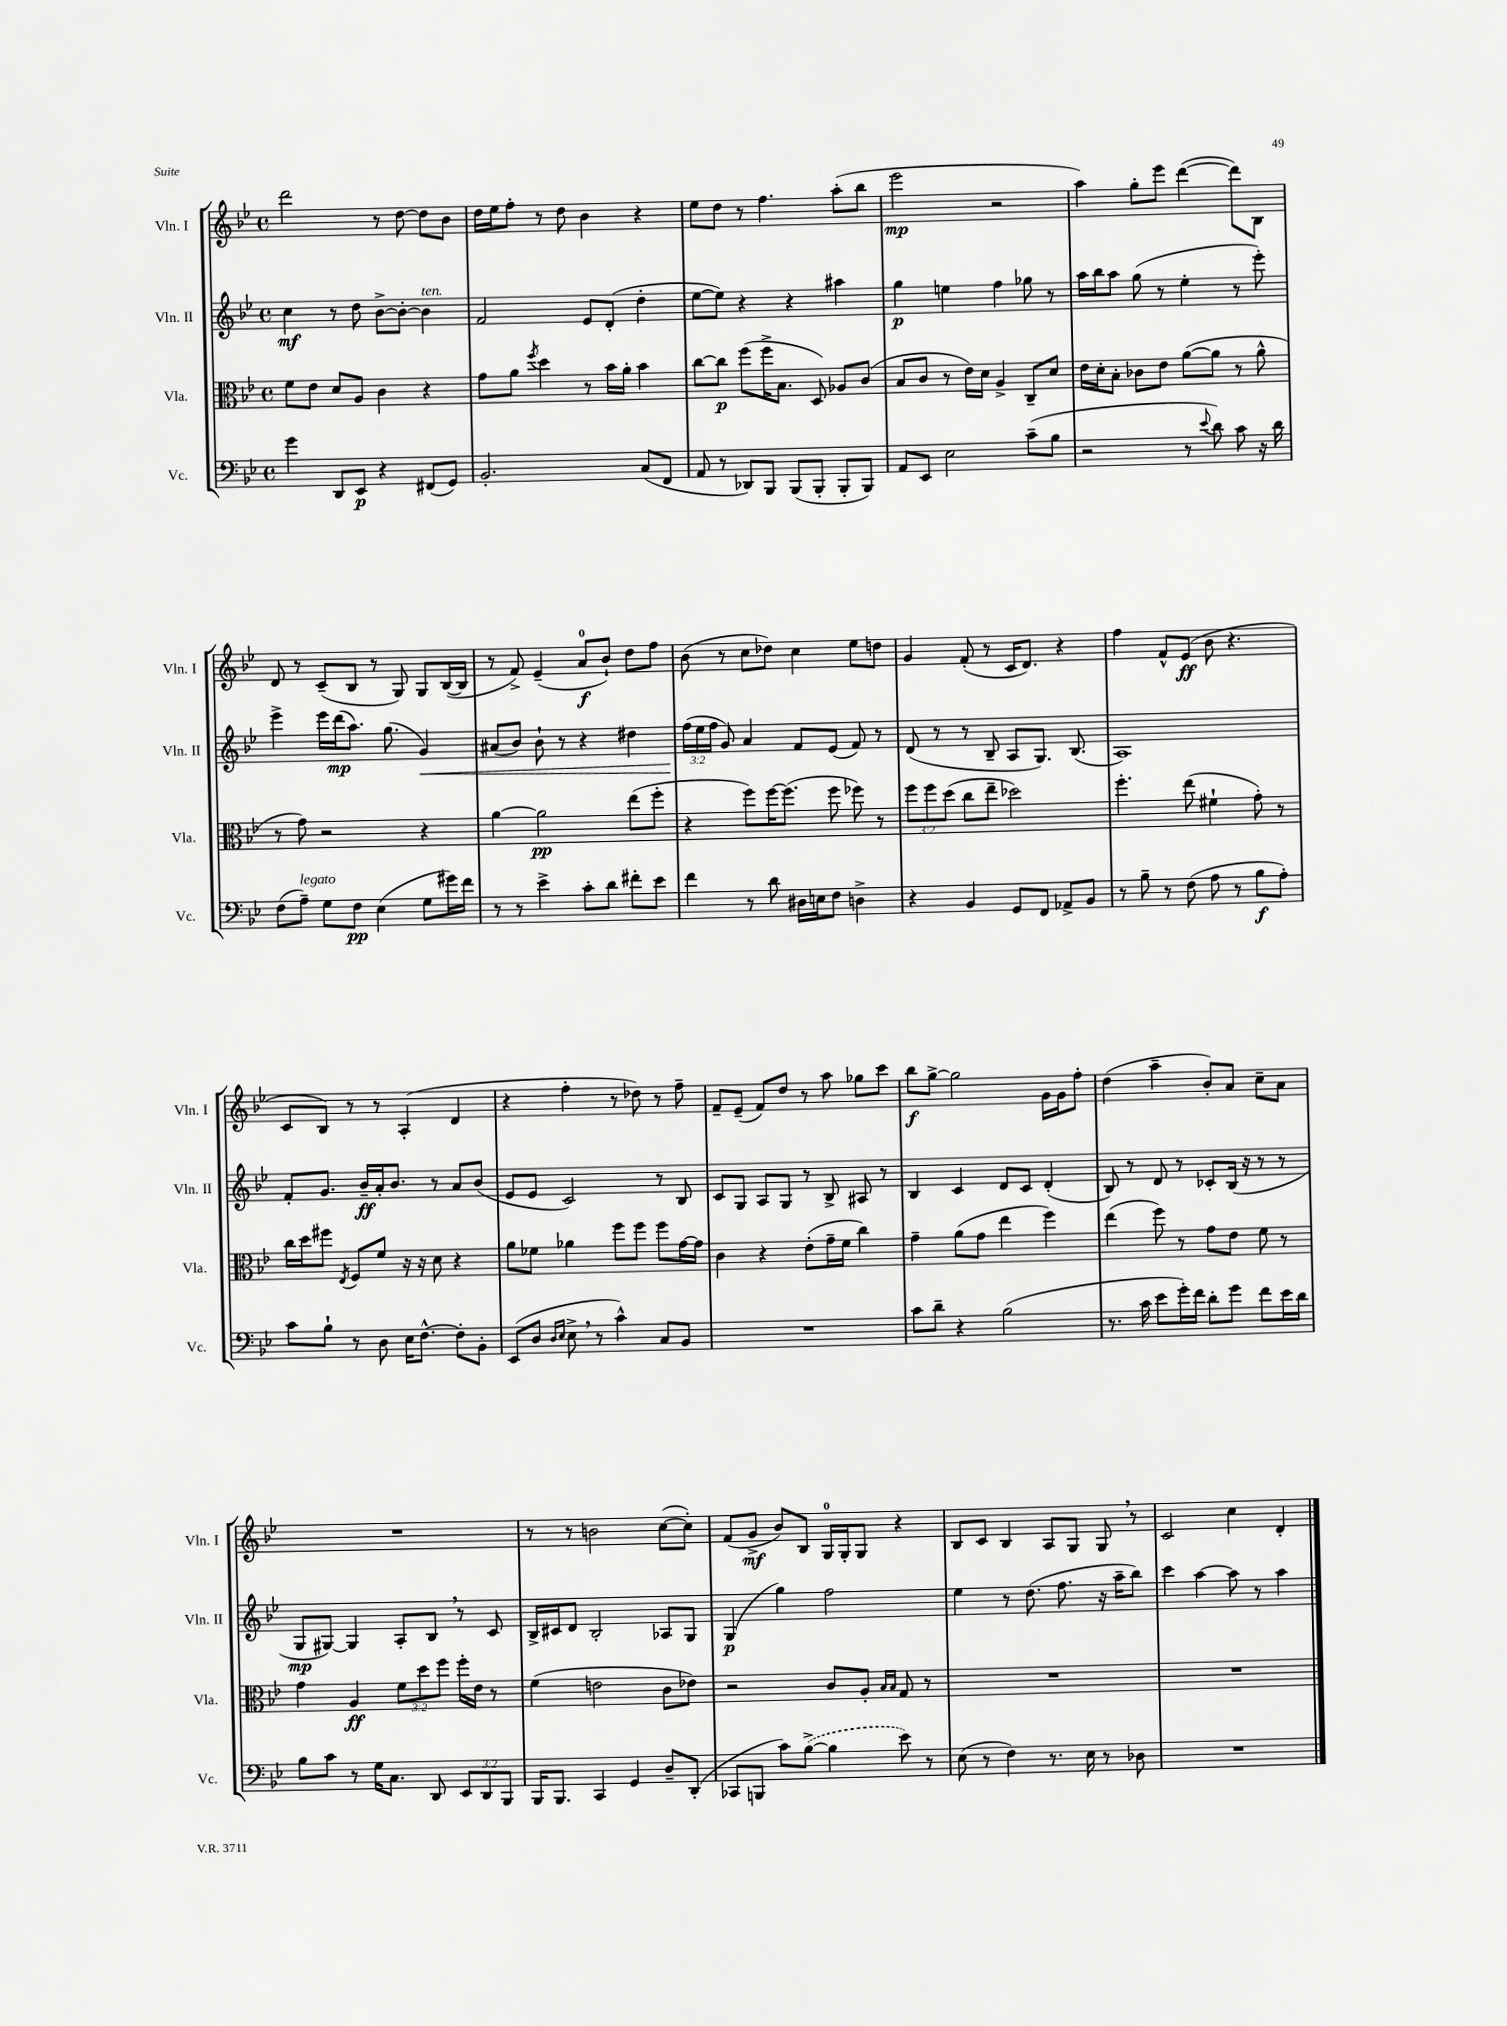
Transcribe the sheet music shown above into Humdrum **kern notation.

**kern	**kern	**kern	**kern
*staff4	*staff3	*staff2	*staff1
*clefF4	*clefC3	*clefG2	*clefG2
*k[b-e-]	*k[b-e-]	*k[b-e-]	*k[b-e-]
*M4/4	*M4/4	*M4/4	*M4/4
*met(c)	*met(c)	*met(c)	*met(c)
4g	8f	4cc	2ddd
.	8e-	.	.
8DD	8d	8r	.
8EE-	8A	8dd	.
4r	4c	[8b-^	8r
.	.	8b-'_	[8dd
(8FF#	4r	4b-]	8dd]
8GG)	.	.	8b-
=	=	=	=
2.BB-'	8g	2f	16dd
.	.	.	16ee-
.	8a	.	8ff'
.	8qff	.	.
.	4dd	.	8r
.	.	.	8dd
.	8r	8e-	4b-
.	16b-	(8d'	.
.	16a'	.	.
(8C	4b-	4dd'	4r
8FF	.	.	.
=	=	=	=
8AA	[8cc	[8ee-	8ee-
8r	8cc]	8ee-])	8dd
8DD-)	(8ff	4r	8r
8BBB-	16ff^	.	4.ff
.	8.B-	.	.
(8BBB-	.	4r	.
8BBB-'	8D)	.	.
8BBB-'	8A-	4aa#	(8aa'
8BBB-)	(8c	.	8bb-
=	=	=	=
8AA	8B-	4gg	2eee-
8EE-	8c	.	.
2E-	8r	4ee	.
.	16e-)	.	.
.	16d	.	.
.	4A^	4ff	2r
(8c~	8C~	8gg-	.
8B-	8d	8r	.
=	=	=	=
2r	16e-	16aa	4aa)
.	16d'	16bb-	.
.	8B-'	8aa	.
.	8c-	(8gg	8gg'
.	8e-	8r	8eee-
8r	([8a	4ee-'	([4ddd
8qqe-	.	.	.
8d)	8a]	.	.
8c	8r	8r	8ddd])
16r	8a^^	8eee-')	8B-
16d	.	.	.
=	=	=	=
(8F	8r	4eee-^	8d
8A~)	8g)	.	8r
8G	2r	16eee-	(8c~
.	.	(16ddd	.
8F	.	8.aa)	8B-
(4E-	.	.	8r
.	.	(8.gg	.
.	.	.	8G)
8G	4r	4g)	8G
16g#)	.	.	([16B-
16f	.	.	16B-]
=	=	=	=
8r	[4a	(8a#	8r
8r	.	8b-)	8f^)
4e-^	2a]	8b-`	(4e-~
.	.	8r	.
8c'	.	4r	8a
8d	.	.	8b-`)
8f#'	(8ee-	4dd#	8dd
8e-	8ff'	.	8ff
=	=	=	=
4f	4r	(24ff	(8b-
.	.	24ee-	.
.	.	24ff	.
.	.	8g)	8r
8r	8ff)	4a	8cc
8d	[16ff	.	8dd-)
.	(8.ff]	.	.
16D#	.	8f	4cc
16E	.	.	.
8F	8ff	(8e-	.
4D^	8ff-)	8f)	8ee-
.	8r	8r	8dd
=	=	=	=
4r	12ff	(8d	4g
.	12ff	.	.
.	.	8r	.
.	(12dd	.	.
4BB-	8cc	8r	(8f'
.	8ee-~	8B-~	8r
8GG	2dd-)	8A	16c
.	.	.	8.d)
8FF	.	8.G)	.
8AA-^	.	.	4r
.	.	(8.B-	.
8BB-	.	.	.
=	=	=	=
8r	4.ff'	1A)	4ff
8B-~	.	.	.
8r	.	.	8f^^
(8F	(8ee-	.	(8e-
8A	4f#`	.	8b-
8r	.	.	4.r
8B-	8g')	.	.
8A')	8r	.	.
=	=	=	=
8c	16cc	8f'	8c
.	16dd	.	.
8B-`	8ff#	8.g	8B-)
.	8qE-	.	.
8r	8F	.	8r
.	.	16b-~	.
8D	8f	16a'	8r
.	.	8.b-	.
16E-	16r	.	(4A'
[8.F^^	16r	.	.
.	8d	8r	.
8F']	4r	8a	4d
8BB-'	.	(8b-	.
=	=	=	=
(8EE-	8a	8e-	4r
8D	8f-	8e-	.
16qqD	.	.	.
16qqE-	.	.	.
8E-^	4a-	2c)	4ff'
8r	.	.	.
4c^^)	8ff	.	8r
.	8ff	.	8dd-)
8C	8ff	8r	8r
8BB-	[16g	8B-	8ff~
.	16g]	.	.
=	=	=	=
1r	4c	8c	8f~
.	.	8G	(8e-~
.	4r	8A	8f)
.	.	8G	8dd
.	(8e-'	8r	8r
.	16g~	8B-^	8aa
.	16f	.	.
.	4cc)	8A#	8gg-
.	.	8r	8ccc
=	=	=	=
8c	4g~	4B-	8bb-
8d~	.	.	[8gg^
4r	(8a	4c	2gg]
.	8g	.	.
(2B-	4ee-	8d	.
.	.	8c	.
.	4ff)	(4d'	16g
.	.	.	16g
.	.	.	8ff'
=	=	=	=
8.r	(4ee-	8B-)	(4dd
.	.	8r	.
16c	.	.	.
8e-	8ff)	8d	4aa~
16g')	8r	8r	.
16f	.	.	.
8d'	8g	8c-'	8b-')
8g	8e-	(16B-	8a
.	.	16r	.
8f	8f	8r	8cc~
16e-	8r	8r	8a
16d	.	.	.
=	=	=	=
8B-	4g	8G	1r
8c	.	[8G#)	.
8r	4A	4G#]	.
16G	.	.	.
8.C	.	.	.
.	12f	8A'	.
.	12dd	.	.
8DD	.	8B-	.
.	12ff	.	.
12EE-	16ff'	8r	.
.	16e-	.	.
12DD	.	.	.
.	8r	8c	.
12BBB-	.	.	.
=	=	=	=
16BBB-	(4f	16B-^	8r
8.BBB-	.	16c#	.
.	.	8d	8r
4CC	2e	2B-'	2b
4GG	.	.	.
8D~	8c	8A-	([8cc
(8DD'	8e-)	8G	8cc'])
=	=	=	=
8CC-	2r	(4G	(8f
8BBB	.	.	8g^
8c)	.	4gg)	8b-)
([8B-^	.	.	8B-
4B-]	8c	2ff	16G
.	.	.	16G'
.	8A'	.	8G
.	16qqB-	.	.
.	16qqB-	.	.
8e-)	8G	.	4r
8r	8r	.	.
=	=	=	=
(8E-	1r	4ee-	8B-
8r	.	.	8c
4F)	.	8r	4B-
.	.	(8.dd	.
8.r	.	.	8A
.	.	8.ff	.
.	.	.	8G
16E-	.	.	.
8r	.	16r	8G
.	.	16aa~	.
8D-	.	8bb-)	8r
=	=	=	=
1r	1r	4ccc	2c
.	.	[4aa	.
.	.	8aa]	4cc
.	.	8r	.
.	.	4aa	4d'
==	==	==	==
*-	*-	*-	*-
